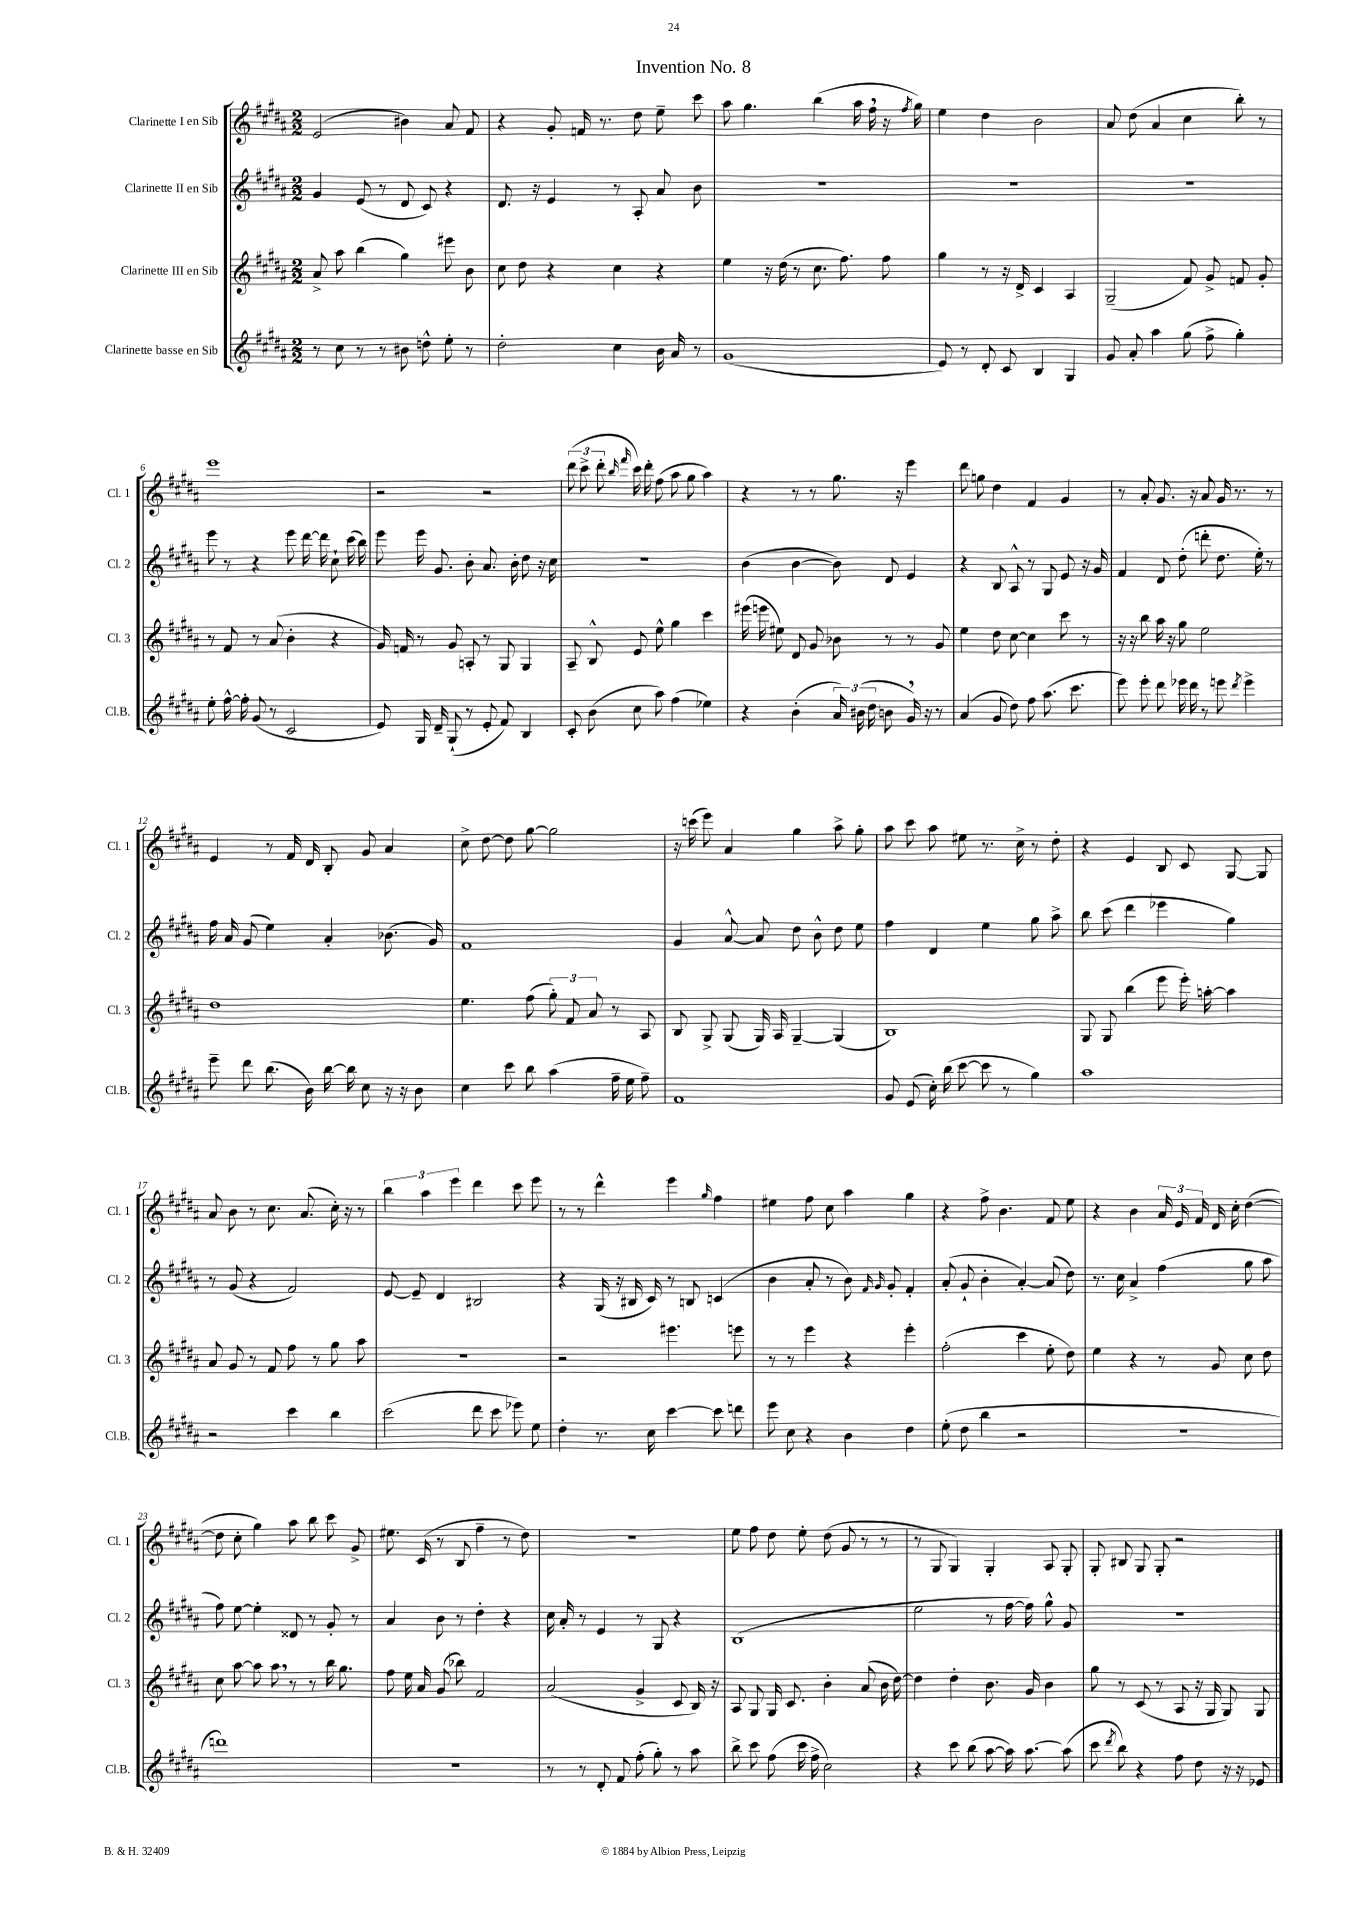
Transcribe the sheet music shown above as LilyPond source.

\header { title = "Invention No. 8" }
<<
\new StaffGroup <<
\new Staff = "s0" \with { instrumentName = "Clarinette I en Sib" shortInstrumentName = "Cl. 1" } {
    \clef treble \key b \major \numericTimeSignature \time 2/2
    \autoBeamOff e'2( bis'4) ais'8 fis'8 |
    r4 gis'8-. f'16 r8. dis''8 e''8-- cis'''8 |
    ais''8 gis''4. b''4( ais''16 fis''16 \breathe r16 \acciaccatura { fis''8 } gis''16) |
    e''4 dis''4 b'2 |
    ais'8 dis''8( ais'4 cis''4 b''8-.) r8 |
    e'''1 |
    r2 r2 |
    \tuplet 3/2 { dis'''8( cis'''8-> dis'''8-. } \grace { b''16 fis'''16 } cis'''16) dis'''16-. fis''8( ais''8 gis''8 ais''4) |
    r4 r8 r8 gis''8. r16 e'''4 |
    dis'''8 g''8 dis''4 fis'4 gis'4 |
    r8 ais'8-. gis'8. r16 ais'8 gis'16 r8. r8 |
    e'4 r8 fis'16 dis'16 b8-. gis'8 ais'4 |
    cis''8-> dis''8~ dis''8 gis''8~ gis''2 |
    r16 c'''16( e'''8) ais'4 gis''4 ais''8-> gis''8-. |
    ais''8 cis'''8 ais''8 eis''8 r8. cis''16-> r8 dis''8-. |
    r4 e'4 b8 cis'8 gis8~ gis8 |
    ais'8 b'8 r8 cis''8. ais'8.( cis''16-.) r16 r8 |
    \tuplet 3/2 { b''4 ais''4 e'''4 } dis'''4 cis'''8 e'''8 |
    r8 r8 dis'''4-^ e'''4 \grace { gis''16 } fis''4 |
    eis''4 fis''8 cis''8 ais''4 gis''4 |
    r4 fis''8-> b'4. fis'8 e''8 |
    r4 b'4 \tuplet 3/2 { ais'16 e'16 fis'16 } dis'16 cis''16-. dis''4~( |
    dis''8 cis''8-. gis''4) ais''8 b''8 cis'''8 gis'8-> |
    eis''8. cis'16( r8 b8 fis''4-- r8 dis''8) |
    r1 |
    e''8 fis''8 dis''8 e''8-. dis''8( gis'8 r8 r8 |
    r8 gis8 gis4) gis4-. ais8 gis8-. |
    gis8-. bis8 gis8 gis8-. r2 \bar "|." |
}
\new Staff = "s1" \with { instrumentName = "Clarinette II en Sib" shortInstrumentName = "Cl. 2" } {
    \clef treble \key b \major \numericTimeSignature \time 2/2
    \autoBeamOff gis'4 e'8( r8 dis'8 cis'8) r4 |
    dis'8. r16 e'4 r8 ais8-. ais'8 b'8 |
    R1 |
    R1 |
    R1 |
    e'''8 r8 r4 e'''8 dis'''16~ dis'''16 cis''8-! cis'''16( b''16) |
    e'''8 e'''16 gis'8. b'8-. ais'8. b'16-. dis''8 r16 cis''16 |
    R1 |
    b'4( b'4~ b'8) dis'8 e'4 |
    r4 b8 ais8-^ r8 gis8 e'8 r16 gis'16 |
    fis'4 dis'8 dis''8-.( d'''8-. dis''8. e''16-.) r8 |
    fis''16 ais'16 gis'8( e''4) ais'4-. bes'8.( gis'16) |
    fis'1 |
    gis'4 ais'8~-^ ais'8 dis''8 b'8-^ dis''8 e''8 |
    fis''4 dis'4 e''4 gis''8 ais''8-> |
    b''8 cis'''8( dis'''4 ees'''4 gis''4) |
    r8 gis'8( r4 fis'2) |
    e'8~ e'8-- dis'4 bis2 |
    r4 gis16( r16 bis16 cis'16) r8 b8 c'4( |
    b'4 ais'8-. r8 b'8) \grace { fis'16 gis'16 } gis'8-. fis'4-. |
    ais'8-.( gis'8-! b'4-. ais'4~-.) ais'8( dis''8) |
    r8. cis''16 ais'4-> fis''4( gis''8 ais''8 |
    fis''8) e''8~ e''4-. disis'8 r8 gis'8-. r8 |
    ais'4 b'8 r8 dis''4-. r4 |
    cis''16 ais'16-. r8 e'4 r8 gis8 r4 |
    b1( |
    e''2 r8 fis''16~ fis''16) gis''8-^ gis'8 |
    R1 \bar "|." |
}
\new Staff = "s2" \with { instrumentName = "Clarinette III en Sib" shortInstrumentName = "Cl. 3" } {
    \clef treble \key b \major \numericTimeSignature \time 2/2
    \autoBeamOff ais'8-> ais''8 b''4( gis''4) eis'''8 b'8 |
    cis''8 dis''8 r4 cis''4 r4 |
    e''4 r16 dis''16( r8 cis''8. fis''8.) fis''8 |
    gis''4 r8 r16 dis'16-> cis'4 ais4 |
    gis2--( fis'8) gis'8-> f'8 gis'8-. |
    r8 fis'8 r8 ais'8( b'4-. r4 |
    gis'16) f'16 r8 gis'8 a8-. r8 gis8 gis4 |
    ais8-- b8-^ e'8 e''8-^ gis''4 cis'''4 |
    eis'''16( e'''16 eis''8) dis'8 gis'8 bes'8 r8 r8 gis'8 |
    e''4 dis''8 cis''8~ cis''4 cis'''8 r8 |
    r16 r16 b''8 ais''16 r16 gis''8 e''2 |
    dis''1 |
    e''4. fis''8( \tuplet 3/2 { gis''8-.) fis'8 ais'8 } r8 ais8 |
    b8 gis8-> gis8( gis16) ais16 gis4~-- gis4( |
    b1) |
    gis8 gis8 b''4( e'''8 e'''16-.) a''16~-. a''4 |
    ais'8 gis'8 r8 fis'8 fis''8 r8 gis''8 ais''8 |
    R1 |
    r2 eis'''4. e'''8 |
    r8 r8 e'''4 r4 e'''4-. |
    fis''2-.( cis'''4 e''8-. dis''8) |
    e''4 r4 r8 gis'8 cis''8 dis''8 |
    cis''8 ais''8~ ais''8 ais''8 \breathe r8 r8 b''16 gis''8. |
    fis''8 e''16 ais'16 gis'8( bes''8) fis'2 |
    ais'2( gis'4-> cis'8 b16) r16 |
    ais8 gis8 gis16 cis'8. b'4-. ais'8( b'16 dis''16~) |
    dis''4 dis''4-. b'8. gis'16 b'4 |
    gis''8 r8 cis'8( r8 ais8 r16 gis16 gis8) gis8 \bar "|." |
}
\new Staff = "s3" \with { instrumentName = "Clarinette basse en Sib" shortInstrumentName = "Cl.B." } {
    \clef treble \key b \major \numericTimeSignature \time 2/2
    \autoBeamOff r8 cis''8 r8 r8 bis'8 d''8-^ e''8-. r8 |
    dis''2-. cis''4 b'16 ais'16 r8 |
    gis'1( |
    e'8) r8 dis'8-. cis'8 b4 gis4 |
    gis'8 ais'8-. ais''4 gis''8( fis''8-> gis''4-.) |
    e''8-. fis''16~-^ fis''16-. gis'8( r8 cis'2 |
    e'8) gis16 dis'16-- gis8-!( r8 e'8-. fis'8) b4 |
    cis'8-. b'8( cis''8 ais''8) fis''4( ees''4) |
    r4 b'4-.( \tuplet 3/2 { ais'16) bis'16( dis''16 } b'8 gis'16) \breathe r16 r8 |
    ais'4( gis'8 dis''8) fis''8 ais''8.( cis'''8. |
    e'''8) e'''8-. dis'''8 ees'''16 dis'''16 r8 e'''8 \acciaccatura { dis'''8 } e'''4-> |
    e'''8-- dis'''8 b''8.( b'16) b''16~ b''16 cis''8 r16 r16 b'8 |
    cis''4 cis'''8 b''8 ais''4( fis''16-- e''16 fis''8--) |
    fis'1 |
    gis'8 e'8( cis''16-.) b''16( cis'''8~ cis'''8 r8 gis''4) |
    ais''1 |
    r2 cis'''4 b''4 |
    cis'''2( dis'''8 cis'''8 ees'''8) e''8 |
    dis''4-. r8. cis''16 cis'''4~ cis'''8 d'''8 |
    e'''8 cis''8 r4 b'4 dis''4 |
    e''8-.( dis''8 b''4 r2 |
    R1 |
    d'''1) |
    R1 |
    r8 r8 dis'8-. fis'8 fis''8-.( gis''8-.) r8 ais''8 |
    b''8-> cis'''8 fis''8( cis'''16 fis''16-> cis''2) |
    r4 cis'''8 b''8( ais''8~ ais''16) ais''8.~ ais''8( |
    cis'''8 \acciaccatura { dis'''8 } b''8) r4 fis''8 dis''8 r16 r16 ees'8 \bar "|." |
}
>>
>>
